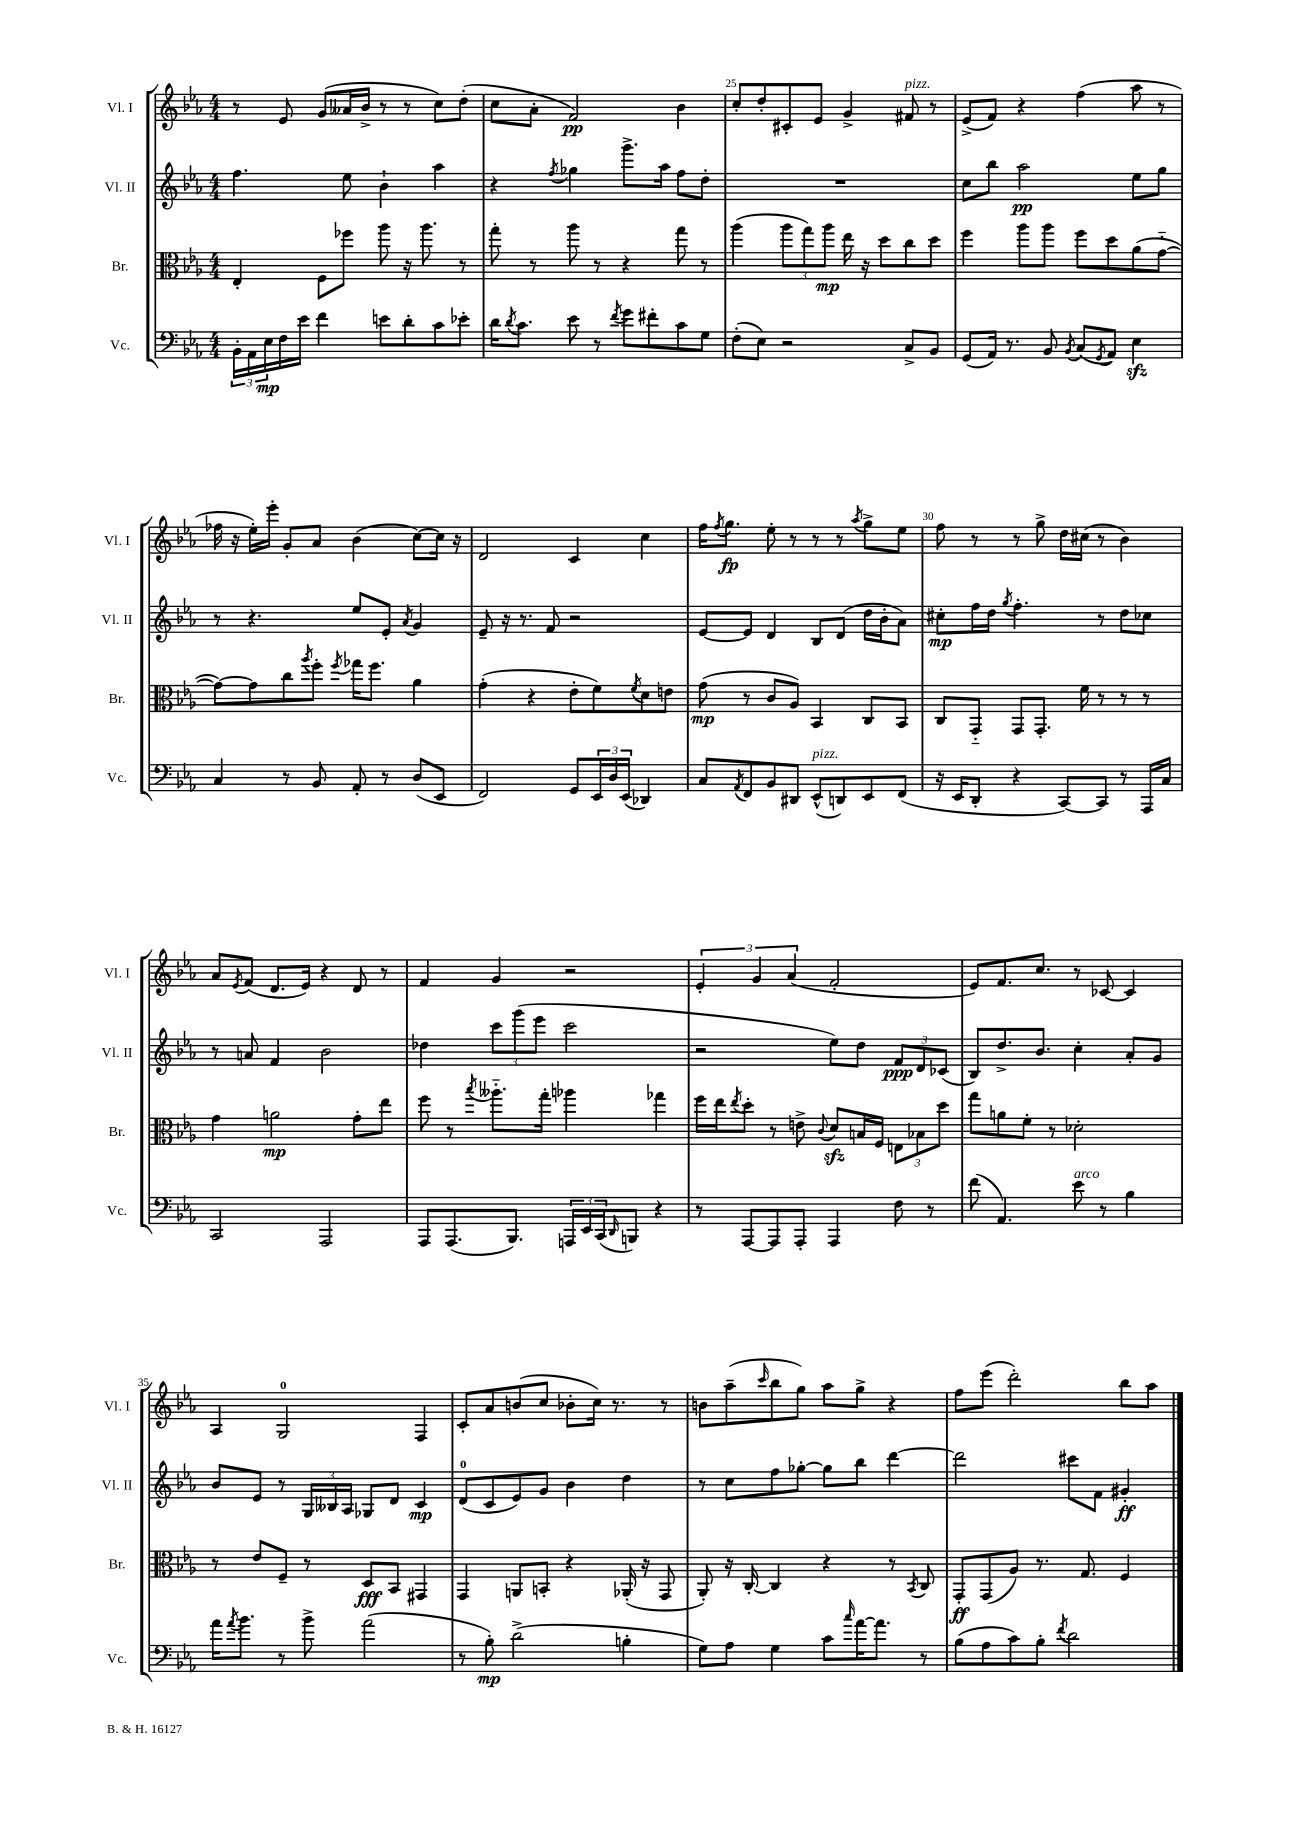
<<
\new StaffGroup <<
\new Staff = "s0" \with { instrumentName = "Vl. I" shortInstrumentName = "Vl. I" } {
    \clef treble \key ees \major \numericTimeSignature \time 4/4
    r8 ees'8 g'8( aeses'16 bes'16-> r8 r8 c''8) d''8-.( |
    c''8 aes'8-. f'2\pp) bes'4 |
    c''8-. d''8-. cis'8-. ees'8 g'4-> fis'8^\markup { \italic "pizz." } r8 |
    ees'8->( f'8) r4 f''4( aes''8 r8 |
    fes''16 r16 ees''16-.) ees'''16-. g'8-. aes'8 bes'4( c''8~) c''16 r16 |
    d'2 c'4 c''4 |
    f''16 \acciaccatura { f''8 } g''8.\fp ees''8-. r8 r8 r8 \acciaccatura { aes''8 } g''8-> ees''8 |
    f''8 r8 r8 g''8-> d''16 cis''16( r8 bes'4) |
    aes'8 \acciaccatura { ees'8 } f'8( d'8. ees'16) r4 d'8 r8 |
    f'4 g'4 r2 |
    \tuplet 3/2 { ees'4-. g'4 aes'4( } f'2-. |
    ees'8) f'8. c''8. r8 ces'8~ ces'4 |
    aes4 g2-0 f4 |
    c'8-. aes'8 b'8( c''8 bes'8-. c''16) r8. r8 |
    b'8 aes''8--( \grace { c'''16 } bes''8 g''8) aes''8 g''8-> r4 |
    f''8 ees'''8( d'''2-.) bes''8 aes''8 \bar "|." |
}
\new Staff = "s1" \with { instrumentName = "Vl. II" shortInstrumentName = "Vl. II" } {
    \clef treble \key ees \major \numericTimeSignature \time 4/4
    f''4. ees''8 bes'4-! aes''4 |
    r4 \acciaccatura { f''8 } ges''4 g'''8.-> aes''16 f''8 d''8-. |
    R1 |
    c''8 bes''8 aes''2\pp ees''8 g''8 |
    r8 r4. ees''8 ees'8-. \acciaccatura { aes'8 } g'4 |
    ees'8-- r16 r8. f'8 r2 |
    ees'8~ ees'8 d'4 bes8 d'8( d''16 bes'16-. aes'8) |
    cis''8-.\mp f''16 d''16 \acciaccatura { g''8 } f''4.-. r8 d''8 ces''8 |
    r8 a'8 f'4 bes'2 |
    des''4 \tuplet 3/2 { c'''8 g'''8( ees'''8 } c'''2 |
    r2 ees''8) d''8 \tuplet 3/2 { f'8\ppp d'8 ces'8( } |
    bes8) d''8.-> bes'8. c''4-. aes'8-. g'8 |
    bes'8 ees'8 r8 \tuplet 3/2 { g16 beses16 aes16 } ges8 d'8 c'4\mp |
    d'8-0( c'8 ees'8) g'8 bes'4 d''4 |
    r8 c''8 f''8 ges''8~-. ges''8 bes''8 d'''4~ |
    d'''2 cis'''8 f'8 gis'4-.\ff \bar "|." |
}
\new Staff = "s2" \with { instrumentName = "Br." shortInstrumentName = "Br." } {
    \clef alto \key ees \major \numericTimeSignature \time 4/4
    ees4-. f8 fes''8 aes''8 r16 aes''8. r8 |
    g''8-. r8 aes''8 r8 r4 g''8 r8 |
    aes''4( \tuplet 3/2 { aes''8 g''8) aes''8\mp } ees''16 r16 d''8 c''8 d''8 |
    f''4 aes''8 aes''8 f''8 d''8 aes'8( g'8~-_ |
    g'8~) g'8 c''8 \acciaccatura { aes''8 } f''8-. \acciaccatura { f''8 } ges''16 f''8. aes'4 |
    g'4-.( r4 ees'8-. f'8) \acciaccatura { f'8 } d'8 e'8 |
    g'8\mp( r8 c'8 aes8) bes,4 c8 bes,8 |
    c8 g,8-_ g,8 g,8.-. f'16 r8 r8 r8 |
    g'4 a'2\mp g'8-. ees''8 |
    f''8 r8 \acciaccatura { bes''8 } aeses''8.-_ g''16-. aes''4 ges''4 |
    f''16 ees''16 \acciaccatura { ees''8 } d''8-. r8 e'8-> \appoggiatura { c'8 } d'8\sfz b16 f16 \tuplet 3/2 { e8 bes8 d''8 } |
    g''8 a'8 f'8-. r8 des'2-. |
    r8 ees'8 f8-- r8 d8\fff bes,8 gis,4 |
    g,4 a,8 b,8-. r4 aes,16-.( r16 g,8 |
    aes,8-.) r16 c16~-. c4 r4 r8 \acciaccatura { bes,8 } c8 |
    g,8-.\ff g,8( aes8) r8. g8. f4 \bar "|." |
}
\new Staff = "s3" \with { instrumentName = "Vc." shortInstrumentName = "Vc." } {
    \clef bass \key ees \major \numericTimeSignature \time 4/4
    \tuplet 3/2 { bes,16-. aes,16 ees16\mp } f16 ees'16 f'4 e'8 d'8-. c'8 ees'8-. |
    d'16 \acciaccatura { d'8 } c'8. ees'8 r8 \acciaccatura { f'8 } g'8 fis'8-. c'8 g8 |
    f8-.( ees8) r2 c8-> bes,8 |
    g,8( aes,16) r8. bes,8 \acciaccatura { bes,8 } c8( \acciaccatura { g,8 } aes,8) ees4\sfz |
    c4 r8 bes,8 aes,8-. r8 d8( ees,8 |
    f,2) g,8 \tuplet 3/2 { ees,16 d16 ees,16( } des,4) |
    c8 \acciaccatura { aes,8 } f,8 bes,8 dis,8 ees,8-^^\markup { \italic "pizz." }( d,8) ees,8 f,8( |
    r16 ees,16 d,8-. r4 c,8~) c,8 r8 aes,,16 c16 |
    c,2 aes,,2 |
    aes,,8 aes,,8.( bes,,8.) \tuplet 3/2 { a,,16 ees,16 c,16( } \grace { d,16 } b,,8) r4 |
    r8 aes,,8~ aes,,8 aes,,8-. aes,,4 f8 r8 |
    f'8( aes,4.) ees'8^\markup { \italic "arco" } r8 bes4 |
    aes'16 \acciaccatura { aes'8 } bes'8. r8 bes'8-> aes'2( |
    r8 bes8-.\mp) d'2->( b4-. |
    g8) aes8 g4 c'8 \grace { c''16 } aes'16~ aes'8. r8 |
    bes8( aes8 c'8) bes8-. \acciaccatura { f'8 } d'2 \bar "|." |
}
>>
>>
\layout { \context { \Score currentBarNumber = #23 \override BarNumber.break-visibility = ##(#f #t #t) barNumberVisibility = #(every-nth-bar-number-visible 5) } }
